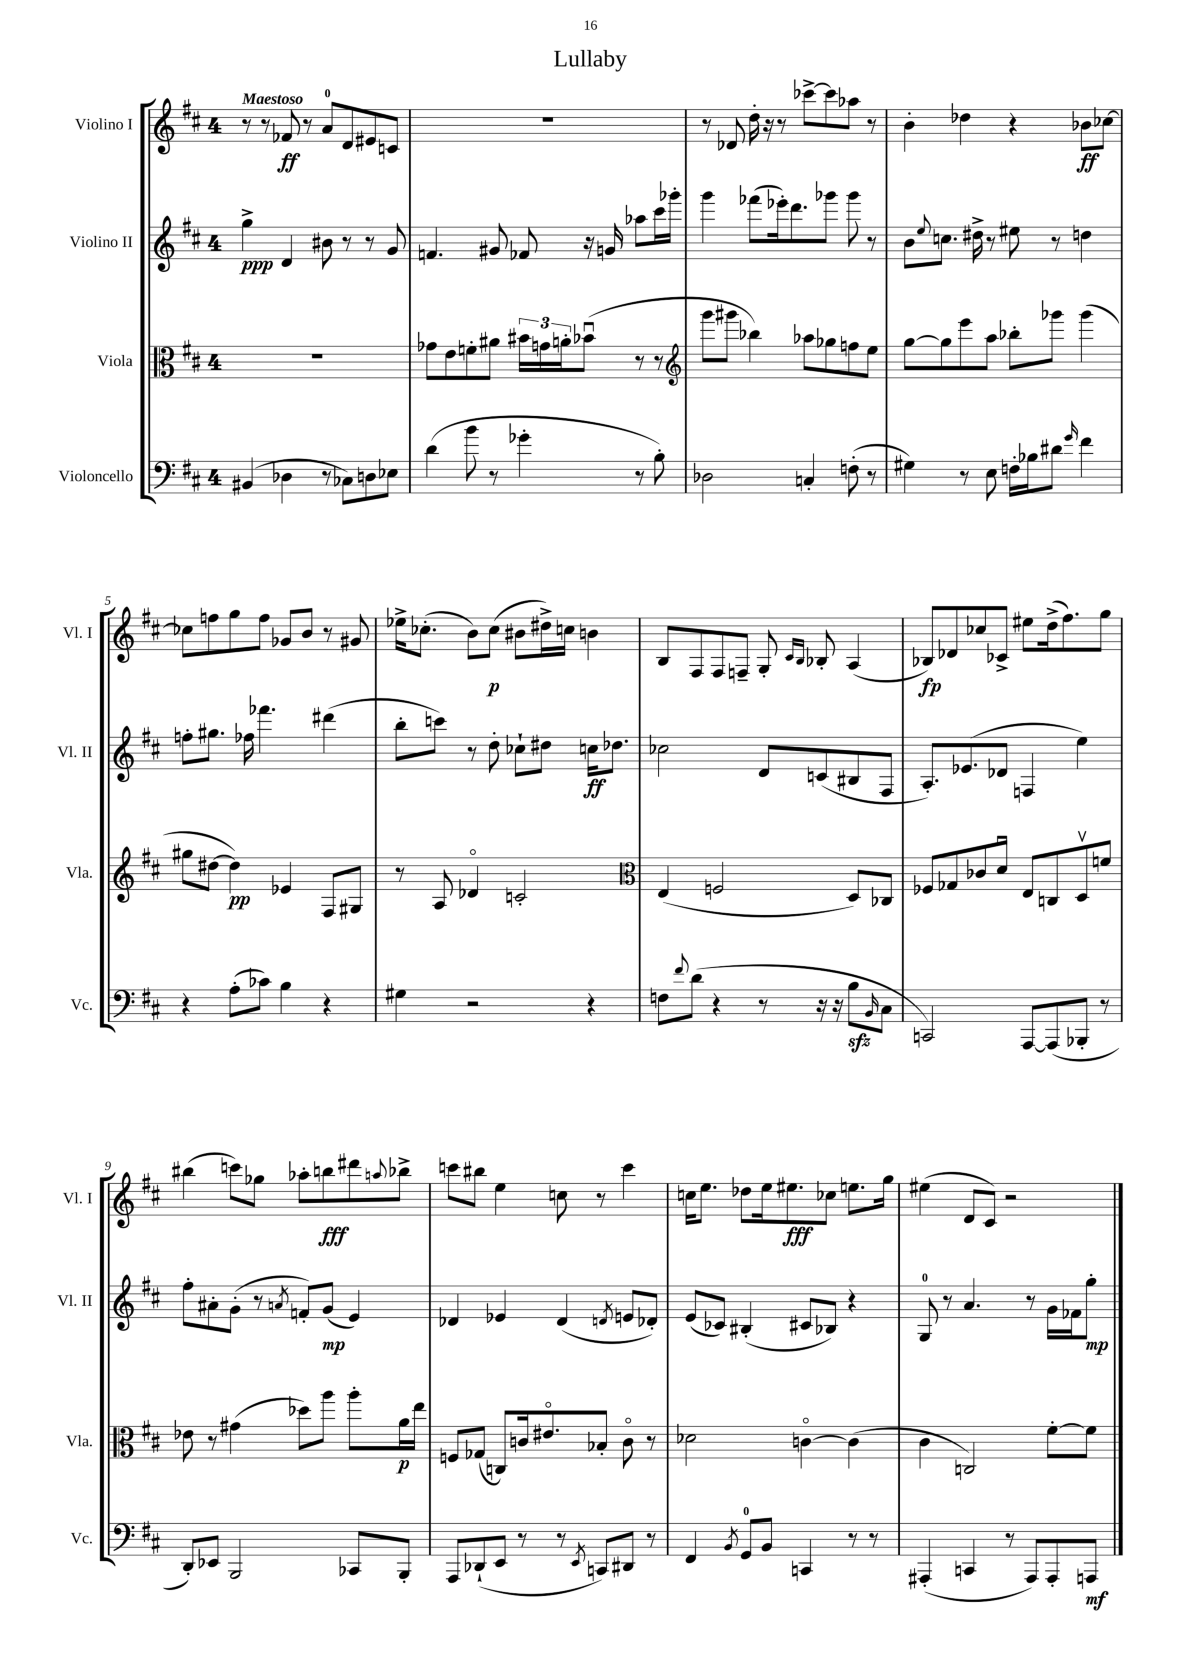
\header { title = "Lullaby" }
<<
\new StaffGroup <<
\new Staff = "s0" \with { instrumentName = "Violino I" shortInstrumentName = "Vl. I" } {
    \clef treble \key d \major \once \override Staff.TimeSignature.style = #'single-digit \time 4/4 \tempo "Maestoso"
    r8 r8 fes'8\ff r8 a'8-0 d'8 eis'8 c'8 |
    R1 |
    r8 des'8 d''16-. r16 r8 ces'''8~-> ces'''8 aes''8 r8 |
    b'4-. des''4 r4 bes'8\ff ces''8~ |
    ces''8 f''8 g''8 f''8 ges'8 b'8 r8 gis'8 |
    ees''16-> ces''8.-.( b'8) ces''8\p( bis'8 dis''16->) c''16 b'4 |
    b8 fis8 fis8 f8-- g8-. \grace { cis'16 b16 } bes8-. a4( |
    bes8\fp) des'8 ces''8 ces'8-> eis''8 d''16->( fis''8.) g''8 |
    bis''4( c'''8) ges''8 aes''8-. b''8\fff dis'''8 \appoggiatura { a''8 } bes''8-> |
    c'''8 bis''8 e''4 c''8 r8 c'''4 |
    c''16 e''8. des''8 e''16 eis''8.\fff ces''8 e''8. g''16 |
    eis''4( d'8 cis'8) r2 \bar "|." |
}
\new Staff = "s1" \with { instrumentName = "Violino II" shortInstrumentName = "Vl. II" } {
    \clef treble \key d \major \once \override Staff.TimeSignature.style = #'single-digit \time 4/4
    g''4->\ppp d'4 bis'8 r8 r8 g'8 |
    f'4. gis'8 fes'8 r16 g'16 aes''8 cis'''16 ges'''16-. |
    g'''4 fes'''8( ees'''16-.) d'''8. ges'''8 ges'''8 r8 |
    b'8 \appoggiatura { e''8 } c''8. dis''16-> r8 eis''8 r8 d''4 |
    f''8-. gis''8. fes''16 fes'''4. dis'''4( |
    b''8-. c'''8) r8 d''8-. ces''8-! dis''8 c''16\ff des''8. |
    ces''2 d'8 c'8( bis8 fis8 |
    a8.-.) ees'8.( des'8 f4 e''4) |
    fis''8-. ais'8-. g'8-.( r8 \acciaccatura { a'8 } f'8-.) g'8\mp( e'4) |
    des'4 ees'4 des'4( \acciaccatura { d'8 } e'8 des'8-.) |
    e'8( ces'8) bis4-.( cis'8 bes8) r4 |
    g8-0 r8 a'4. r8 g'16 fes'16 g''8-.\mp \bar "|." |
}
\new Staff = "s2" \with { instrumentName = "Viola" shortInstrumentName = "Vla." } {
    \clef alto \key d \major \once \override Staff.TimeSignature.style = #'single-digit \time 4/4
    R1 |
    ges'8 e'8 f'8-. ais'8 \tuplet 3/2 { bis'16 g'16 a'16-. } bes'8\downbow( r8 r8 |
    \clef treble g'''8 gis'''8 bes''4) aes''8 ges''8 f''8 e''8 |
    g''8~ g''8 e'''8 a''8 bes''8-. ges'''8 ges'''4( |
    gis''8 dis''8~ dis''4\pp) ees'4 fis8 gis8 |
    r8 a8 des'4\flageolet c'2-. |
    \clef alto e4( f2 d8) ces8 |
    fes8 ges8 ces'8 d'8\downbow e8 c8 d8\upbow f'8 |
    ees'8 r8 gis'4( des''8) a''8 a''8-. a'16\p e''16 |
    f8 ges8( c8) c'16 eis'8.\flageolet bes8-. c'8\flageolet r8 |
    des'2 c'4~\flageolet c'4( |
    cis'4 c2) fis'8~-. fis'8 \bar "|." |
}
\new Staff = "s3" \with { instrumentName = "Violoncello" shortInstrumentName = "Vc." } {
    \clef bass \key d \major \once \override Staff.TimeSignature.style = #'single-digit \time 4/4
    bis,4( des4 r8 ces8) d8 ees8 |
    d'4( b'8 r8 ges'4-. r8 b8-.) |
    des2 c4-. f8-.( r8 |
    gis4) r8 e8 f16-. bes16 dis'8 \grace { g'16 } fis'4 |
    r4 a8-.( ces'8) b4 r4 |
    gis4 r2 r4 |
    f8 \appoggiatura { fis'8 } d'8( r4 r8 r16 r16 b8\sfz \grace { b,16 } cis8 |
    c,2) a,,8~ a,,8( bes,,8-. r8 |
    d,8-.) ees,8 b,,2 ces,8 b,,8-. |
    a,,8 des,8-!( e,8 r8 r8 \acciaccatura { e,8 } c,8) dis,8 r8 |
    fis,4 \acciaccatura { b,8 } g,8-0 b,8 c,4 r8 r8 |
    ais,,4-.( c,4 r8 ais,,8) ais,,8-. a,,8\mf \bar "|." |
}
>>
>>
